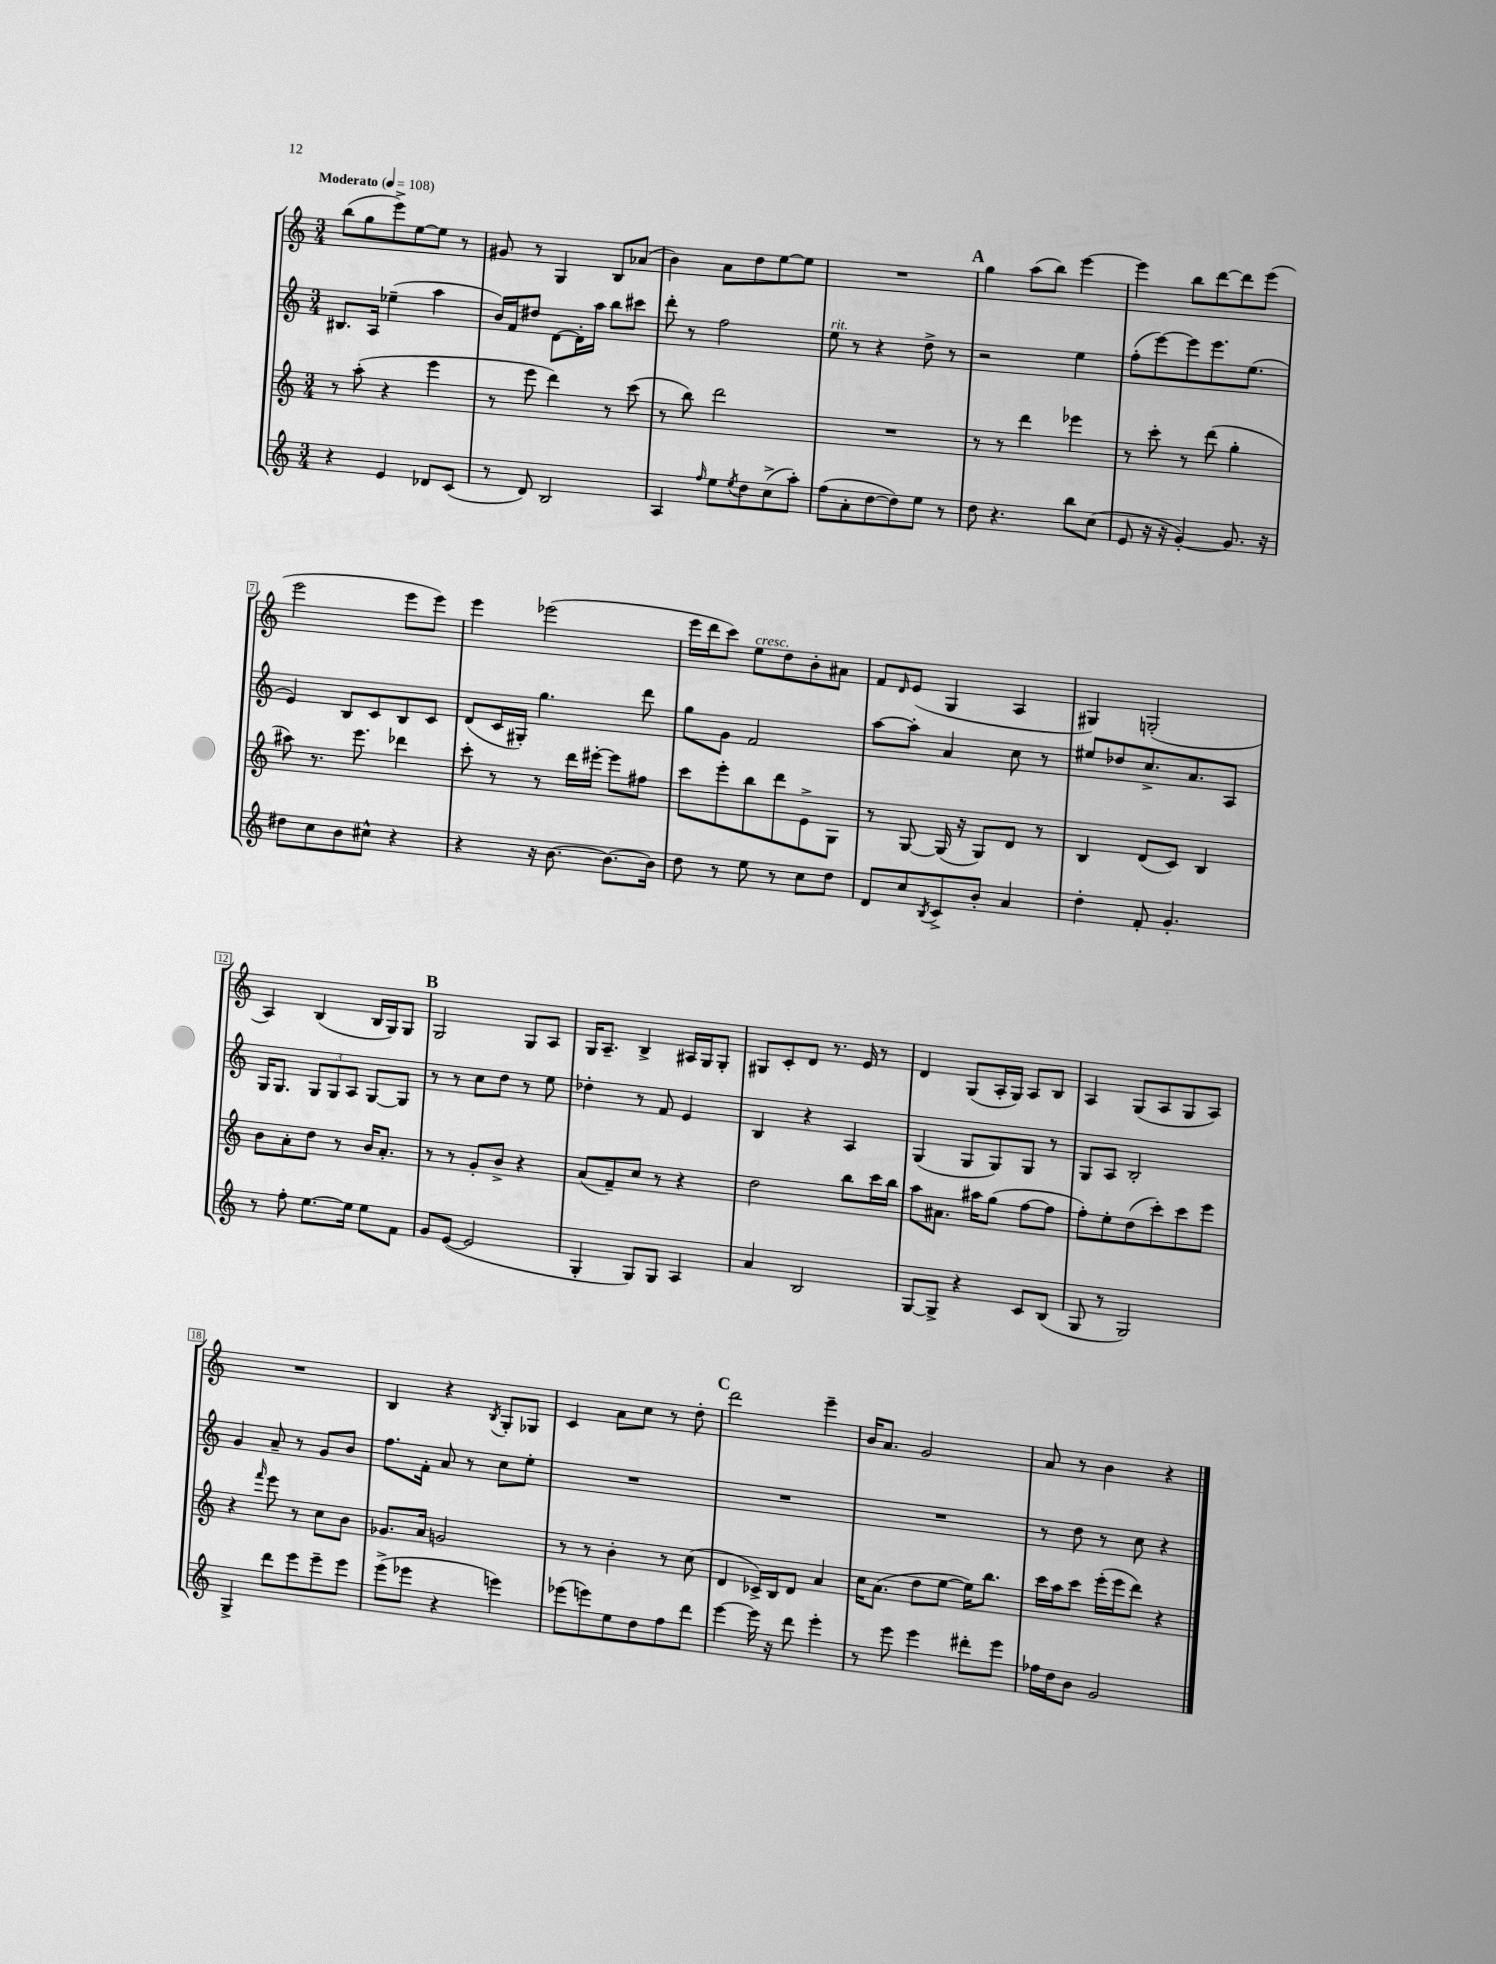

**kern	**kern	**kern	**kern
*part4	*part3	*part2	*part1
*staff4	*staff3	*staff2	*staff1
*clefG2	*clefG2	*clefG2	*clefG2
*k[]	*k[]	*k[]	*k[]
*M3/4	*M3/4	*M3/4	*M3/4
*MM108	*MM108	*MM108	*MM108
=1	=1	=1	=1
!	!	!	!LO:TX:a:B:t=Moderato
4r	8r	8.B#X/L	(8bb\L
.	(8aa'\	.	8gg\
.	.	16A/Jk	.
4e/	4r	(4ee-X~\	8eee^\)
.	.	.	[8ee\
8d-X/L	4eee\	4aa\	8ee\J]
(8c/J	.	.	8r
=2	=2	=2	=2
8r	8r	16b/LL)	8g#X/
.	.	16f/J	.
8d/)	8eee\	8dd#X/J	8r
2B/	4ddd\)	[8d\L	4G/
.	.	16d'\L]	.
.	.	16aa\JJ	.
.	8r	8bb\L	8B/L
.	(8ccc\	8ccc#X\J	(8a-X/J
=3	=3	=3	=3
4A/	8r	8ddd'\	4b\)
.	8bb\)	8r	.
16qqff/	.	.	.
8ee\L	2ddd\	2ff\	8a\L
8qee/	.	.	.
8dd\	.	.	8dd\
(8cc^\	.	.	[8ee\
8aa'\J)	.	.	8ee\J]
=4	=4	=4	=4
!	!	!LO:TX:a:i:t=rit.	!
(8ff\L	2.r	8ee\	2.r
8a'\	.	8r	.
[8dd\	.	4r	.
8dd\])	.	.	.
8ee\J	.	8dd^\	.
8r	.	8r	.
!!LO:REH:place=s1:t=A
=5	=5	=5	=5
8dd\	8r	2r	4gg\
4.r	8r	.	.
.	4ddd\	.	(8aa\L
.	.	.	8bb\J)
8bb\L	4eee-X\	4ee\	[4eee\
(8cc\J	.	.	.
=6	=6	=6	=6
8e/	8r	(8ff'\L	4eee\]
16r	8ccc'\	[8eee\)	.
16r	.	.	.
[4g'/)	8r	8eee\]	8bb\L
.	(8ddd\	8.eee\	[8ddd\
8.g/]	4gg'\	.	8ddd\]
.	.	(8.ee\J	.
.	.	.	(8eee\J
16r	.	.	.
!!LO:LB:g=z
=7	=7	=7	=7
8dd#X\L	8aa#X\)	4e/)	2eee\
8cc\	8.r	.	.
8b\	.	8B/L	.
.	8.eee\	.	.
8cc#X^^\J	.	8c/	.
4r	4ddd-X\	8B/	8eee\L
.	.	8c/J	8eee\J)
=8	=8	=8	=8
4r	8ccc'\	(8d/L	4eee\
.	8r	16c/L	.
.	.	16G#X'/JJ)	.
16r	8r	4.gg\	(2eee-X\
[8.b\	.	.	.
.	16ddd\LL	.	.
.	[16eee#X'\JJ	.	.
8.b\L_	8eee#\L]	.	.
.	8ff#X\J	8ddd\	.
16b\Jk]	.	.	.
=9	=9	=9	=9
8dd\	8ccc\L	8gg\L	16eee\LL
.	.	.	16ddd\J
8r	8eee'\	8g\J	8ccc\J)
!	!	!	!LO:TX:a:i:t=cresc.
8ee\	8bb\	2f/	8ee\L
8r	8ddd\	.	8dd\
8cc\L	8e^\	.	8b'\
8dd\J	8G\J	.	8a#X\J
=10	=10	=10	=10
8d/L	8r	[8aa\L	8f/L
.	.	.	16qqd/
8cc/	[8G/	8aa'\J]	(8e/J
8qB/	.	.	.
8c^/	(16G/]	4a/	4G/
.	16r	.	.
8b'/J	8G/L)	.	.
4a/	8d/J	8cc\	4A/
.	8r	8r	.
=11	=11	=11	=11
4dd'\	4B/	8ee#X/L	4G#X/)
.	.	8dd-X/	.
8f'/	(8d/L	8.cc^/	(2Gn'/
4.g'/	8c/J)	.	.
.	.	8.a/	.
.	4B/	.	.
.	.	8A/J	.
!!LO:LB:g=z
=12	=12	=12	=12
8r	8b\L	16G/KL	4A/)
.	.	8.G/J	.
8ff'\	8a'\	.	.
[8.ee\L	8dd\J	12G/L	(4B/
.	.	12G/	.
.	8r	.	.
.	.	12A/J	.
16ee\Jk]	.	.	.
8ee\L	16b/KL	[8G/L	16B/LL
.	8.a'/J	.	16G/J)
8f\J	.	8G/J]	8G/J
!!LO:REH:place=s1:t=B
=13	=13	=13	=13
8g/L	8r	8r	2G/
([8e/J	8r	8r	.
2e/]	8g'/L	8cc\L	.
.	8b^/J	8dd\J	.
.	4r	8r	8G/L
.	.	8ee\	8A/J
=14	=14	=14	=14
4G'/	(8a/L	4dd-X'\	16G/KL
.	.	.	8.A~/J
.	8f~/)	.	.
8G/L)	8cc/J	8r	4B^/
8G/J	8r	8f/	.
4A/	4r	4e/	16A#X/LL
.	.	.	16G/J
.	.	.	8G'/J
=15	=15	=15	=15
4a/	2dd\	4B/	8G#X/L
.	.	.	8c'/
2B/	.	4r	8d/J
.	.	.	8.r
.	8bb\L	4A/	.
.	.	.	16e/
.	16ccc\L	.	8r
.	16bb\JJ	.	.
=16	=16	=16	=16
[8G/L	8aa\L	(4G/	4d/
8G^/J]	8.a#X\J	.	.
4r	.	8G/L	(8G/L
.	16aa#X\KL	.	.
.	(8gg\J	8G/)	16A'/L
.	.	.	16G/JJ)
8c/L	[8ff\L	8G/J	8A/L
(8B/J	8ff\J]	8r	8B/J
=17	=17	=17	=17
8G/	8ff'\L)	8G/L	4A/
8r	8ee'\	8A/J	.
2G/)	(8dd\	2B'/	(8G/L
.	8ccc'\)	.	8A/
.	8ccc\	.	8G/
.	8eee\J	.	8A/J)
!!LO:LB:g=z
=18	=18	=18	=18
4G^/	4r	4g/	2.r
.	16qqfff/	.	.
8ddd\L	8eee\	8a~/	.
8eee\	8r	8r	.
8eee~\	8cc\L	8g/L	.
8eee\J	8b\J	8b/J	.
=19	=19	=19	=19
(8eee^\L	8.g-X/L	8.ff\L	4B/
8eee-X\J	.	.	.
.	16a/Jk	16f'\Jk	.
4r	2gn/	8a/	4r
.	.	8r	.
.	.	.	8qB/
4eeen\)	.	8cc\L	8G'/L
.	.	8ee'\J	8G-X/J
=20	=20	=20	=20
(8eee-X\L	8r	2.r	4c/
8eeen\)	8r	.	.
8ee\	4b'\	.	8a\L
8dd\	.	.	8cc\J
8ff\	8r	.	8r
8ddd\J	(8cc\	.	8dd'\
!!LO:REH:place=s1:t=C
=21	=21	=21	=21
[4eee\	4d/	2.r	2ddd\
16eee\]	16c-X^/LL)	.	.
16r	16B/J	.	.
8ddd\	8d/J	.	.
4eee'\	4a/	.	4eee~\
=22	=22	=22	=22
8r	16cc\KL	2.r	16b/KL
.	(8.a\J	.	8.a/J
8eee\	.	.	.
4eee\	8dd\L	.	2g/
.	[8ee\J	.	.
8ddd#X'\L	16ee\KL])	.	.
.	8.bb\J	.	.
8eee\J	.	.	.
=23	=23	=23	=23
16ff-X\LL	16ccc\LL	8r	8a/
16dd\J	16aa\J	.	.
8b\J	8ccc\J	8dd\	8r
2g/	(16eee'\LL	8r	4b\
.	16eee\J	.	.
.	8ddd\J)	8cc\	.
.	4r	4r	4r
==	==	==	==
*-	*-	*-	*-
